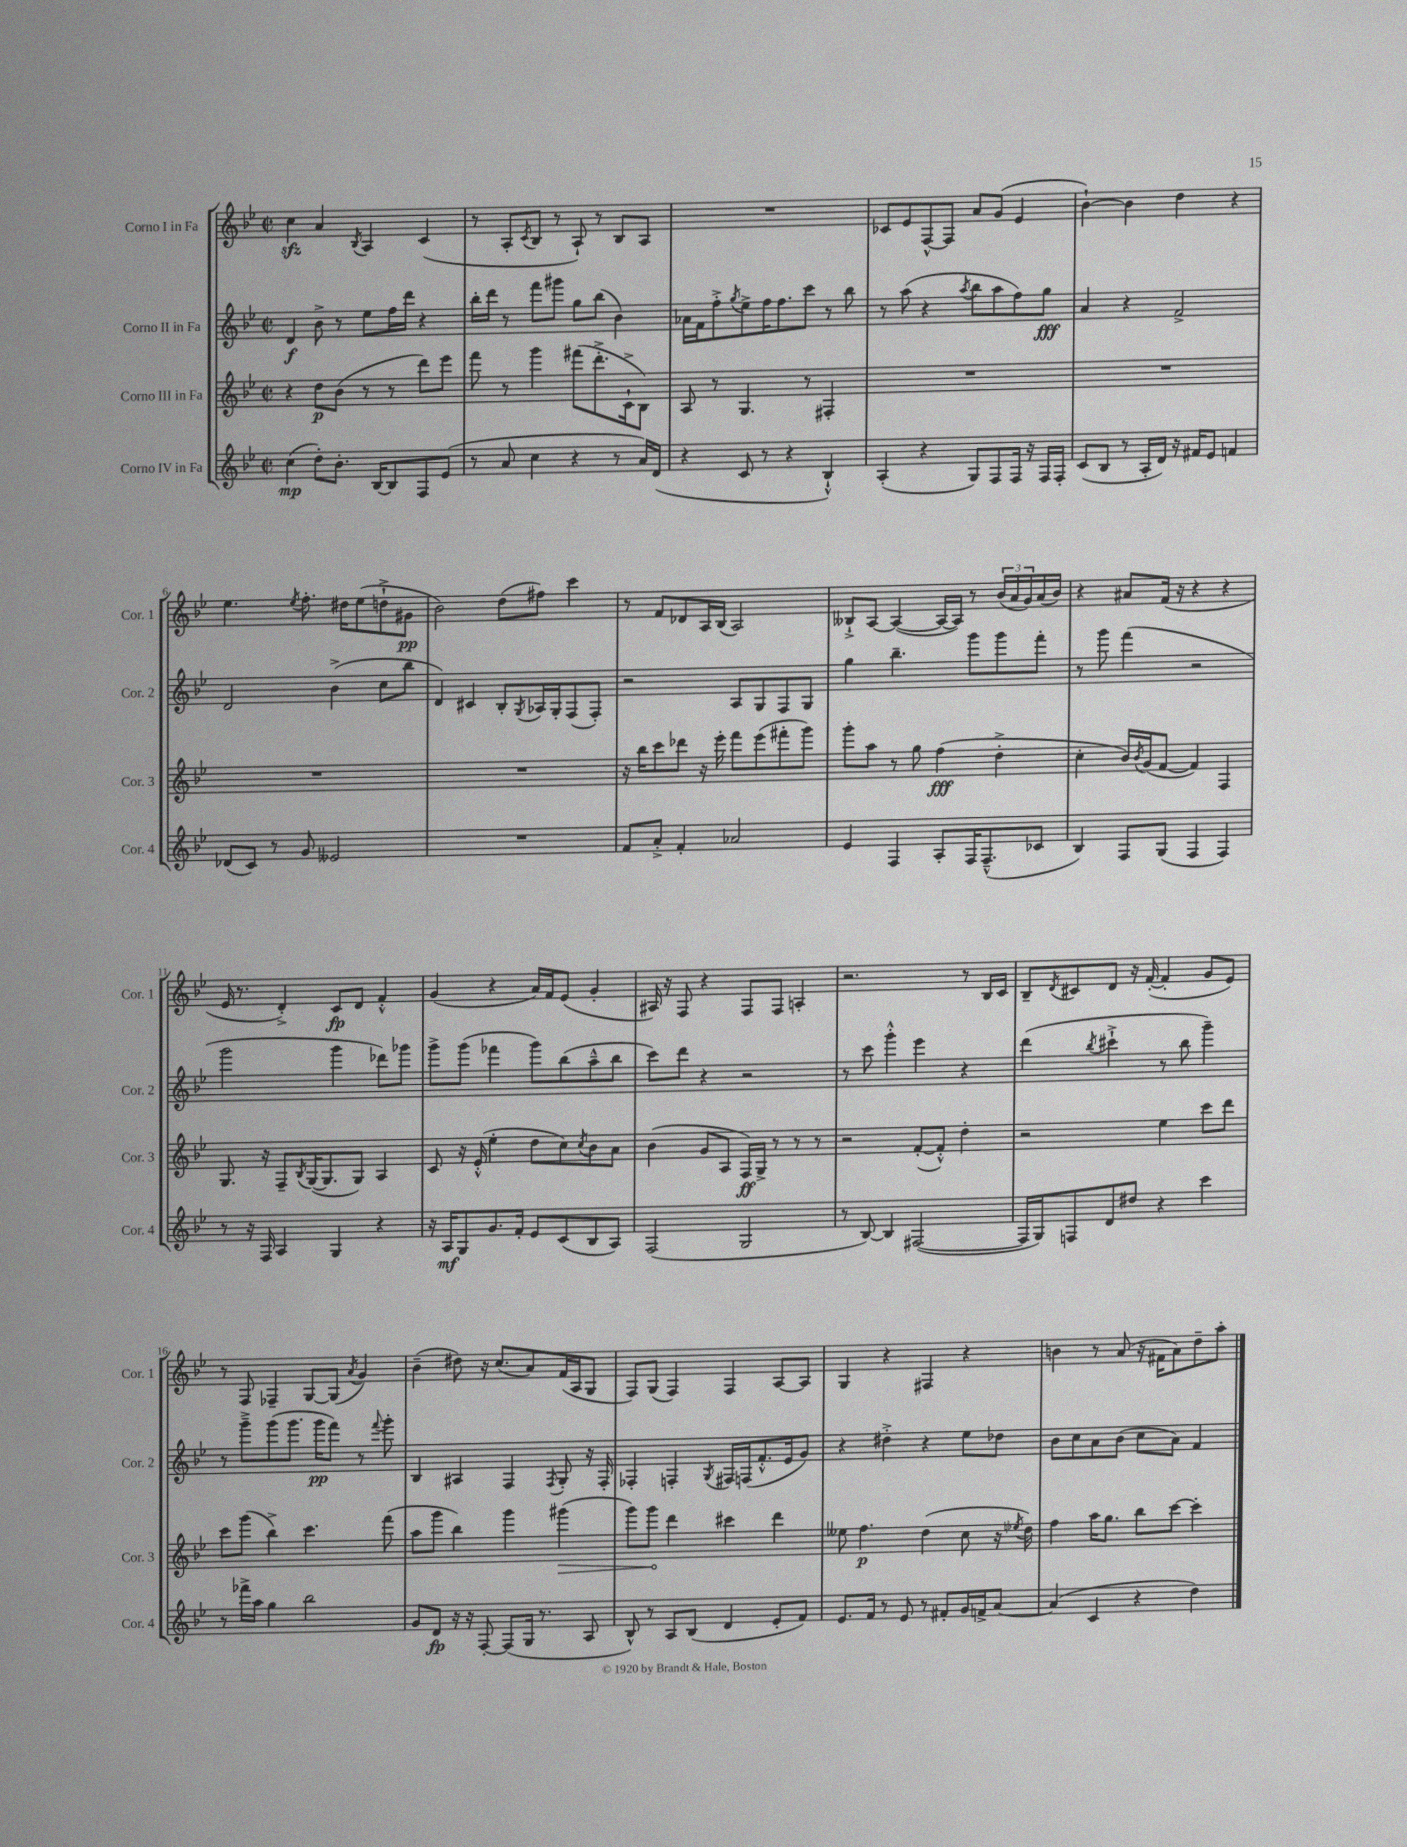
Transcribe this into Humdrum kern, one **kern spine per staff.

**kern	**kern	**kern	**kern
*staff4	*staff3	*staff2	*staff1
*clefG2	*clefG2	*clefG2	*clefG2
*k[b-e-]	*k[b-e-]	*k[b-e-]	*k[b-e-]
*M2/2	*M2/2	*M2/2	*M2/2
*met(c|)	*met(c|)	*met(c|)	*met(c|)
(4cc	4r	4d	4cc
8dd')	8dd	8b-^	4a
8.b-'	(8b-	8r	.
.	.	.	8qB-
.	8r	8ee-	4A
[16B-	.	.	.
8B-]	8r	16ff	.
.	.	16ddd	.
8F	8ddd)	4r	(4c
(8e-	8eee-	.	.
=	=	=	=
8r	8fff	16bb-'	8r
.	.	16ddd	.
8a	8r	8r	8A'
.	.	.	8qc
4cc	4ggg	8fff	8B-
.	.	8ggg#	8r
4r	(8fff#	8gg	8A`)
.	8.ddd'^	(8bb-	8r
8r	.	4b-)	8B-
.	16c`^	.	.
16a)	8B-)	.	8A
(16d	.	.	.
=	=	=	=
4r	8A	16a-	1r
.	.	16f	.
.	8r	8ff'^	.
.	.	8qgg	.
8c	4.G	8ee-^	.
8r	.	16ff	.
.	.	8.ff	.
4r	.	.	.
.	8r	8ccc	.
4B-`^^)	4F#'	8r	.
.	.	8bb-	.
=	=	=	=
(4A'	1r	8r	8c-
.	.	(8aa	8e-
4r	.	4r	[8F^^
.	.	.	8F]
.	.	8qaa	.
8G)	.	8bb-	8a
8F	.	8aa	(8g
16F	.	8ff)	4e-
16r	.	.	.
16F	.	8gg	.
16F'	.	.	.
=	=	=	=
(8c	1r	4a	[4b-`)
8B-	.	.	.
8r	.	4r	4b-]
16A'	.	.	.
16d)	.	.	.
16r	.	2f^	4dd
16f#	.	.	.
8e-	.	.	.
4f	.	.	4r
=	=	=	=
(8d-	1r	2d	4.ee-
8c)	.	.	.
8r	.	.	.
.	.	.	8qee-
8g	.	.	8.ff'
2e--	.	(4b-^	.
.	.	.	16dd#
.	.	.	(8ee-
.	.	8cc	8dd`^
.	.	8bb-	8g#
=	=	=	=
1r	1r	4d)	2b-)
.	.	4c#	.
.	.	8B-'	(8dd
.	.	8qG	.
.	.	16A-	8ff#)
.	.	16G'	.
.	.	(8F	4ccc
.	.	8F')	.
=	=	=	=
8f	16r	2r	8r
.	16bb-	.	.
8a'^	8ccc	.	8f
4f'	8ddd-	.	8d-
.	16r	.	16A
.	16eee-'	.	(16B-
2a-	8fff	8A	2A)
.	(8eee-	8G	.
.	8fff#'	8F	.
.	8ggg)	8G	.
=	=	=	=
4e-	8ggg'	4gg	8B--`^
.	8aa	.	[8A
4F	8r	4.bb-~	(4A_
.	8gg	.	.
8A'	(4ff	.	16A_
.	.	.	16A])
16F	.	8ggg	8r
(8.F~^^	.	.	.
.	4dd'^	8ggg	(24b-
.	.	.	24a
.	.	.	24g)
8c-	.	8fff'	(16a
.	.	.	16b-)
=	=	=	=
4B-)	4cc'	8r	4r
.	.	8ggg	.
8F	16b-)	(4fff	8a#
.	8qb-	.	.
.	(16g	.	.
(8G	[8f	.	(16f
.	.	.	16r
4F	4f])	2r	4r
4F)	4F	.	4r
=	=	=	=
8r	8.G	2ggg	16e-
.	.	.	8.r
16r	.	.	.
16F	16r	.	.
4A	8F~	.	4d'^)
.	8qB-	.	.
.	([16G	.	.
.	8.G]	.	.
4G	.	4ggg	8c
.	8G)	.	8d
4r	4A	8ddd-)	4f'^^
.	.	8ggg-	.
=	=	=	=
16r	8c	8ggg^	(4g
16A	.	.	.
8G	16r	(8ggg	.
.	(16e-'^^	.	.
8.g	4ee-'	4fff-	4r
16f'	.	.	.
8e-	8dd	8ggg)	16a)
.	.	.	16f
(8c	8cc)	(8bb-	(8e-
.	8qcc	.	.
8B-	8b-	8aa~^^	4g'
8A)	8a	8bb-	.
=	=	=	=
(2F	(4b-	8ccc)	16A#)
.	.	.	16r
.	.	8ddd	8F
.	8g	4r	4r
.	8A	.	.
2G	16F)	2r	8F
.	16G^	.	.
.	8r	.	8F
.	8r	.	4A'
.	8r	.	.
=	=	=	=
8r	2r	8r	2.r
[8B-)	.	8ccc	.
4B-]	.	4ggg'^^	.
([2F#	([8f'	4eee-	.
.	8f'^^])	.	.
.	4dd'	4r	8r
.	.	.	16B-
.	.	.	16c
=	=	=	=
16F#]	2r	(4ddd	8B-~
16G)	.	.	.
.	.	.	8qd
8F	.	.	8c#
.	.	8qbb-	.
8d	.	4ccc#`^	8d
8dd#	.	.	16r
.	.	.	([16f'
4r	4ee-	8r	4f']
.	.	8bb-	.
4ccc	8ccc	4ggg~)	8g
.	8ddd	.	8e-)
=	=	=	=
8r	8ccc	8r	8r
16fff-^	(8ggg	8ggg~^	8F
16aa	.	.	.
4gg	4bb-^)	(8ggg	4F-~
.	.	8.ggg	.
2bb-	4.ccc	.	[8G
.	.	16ggg	.
.	.	8fff)	(8G]
.	.	.	8qa
.	.	8r	4g)
.	.	8qqfff	.
.	(8fff	8ggg'	.
=	=	=	=
8g	8aa	4B-	(4b-~
8d	8ggg	.	.
16r	4bb-)	4A#	8dd#)
16r	.	.	.
[8F'	.	.	16r
.	.	.	(8.cc
(8F]	4ggg	4F	.
16G	.	.	8a)
8.r	.	.	.
.	.	8qF	.
.	(4ggg#	8G'	(16f
.	.	.	16A
8A	.	16r	8G
.	.	16F'	.
=	=	=	=
8B-^^)	8ggg)	4F-'	8F)
8r	8ggg	.	(8G
8A	4ddd	4F'	4F)
(8B-	.	.	.
.	.	8qG	.
4d	4ccc#	16F#	4F
.	.	(16F	.
.	.	8.f'^^	.
8e-'	4ddd	.	[8A
.	.	16e-	.
8f)	.	8g)	8A]
=	=	=	=
8.e-	8ee--	4r	4G
.	4.ff	.	.
16f	.	.	.
8r	.	4dd#'^	4r
8e-	.	.	.
8r	(4dd	4r	4F#
8f#'	.	.	.
16g	8cc	8ee-	4r
16f^	.	.	.
[8a	16r	8dd-	.
.	8qee-	.	.
.	16dd)	.	.
=	=	=	=
(4a]	4ff	8b-	4b
.	.	8cc	.
4c	16aa	8a	8r
.	8.gg	.	.
.	.	(8b-	(8a
4r	8bb-	8cc	16r
.	.	.	16f#
.	[8ccc	8a)	8a)
4dd)	4ccc']	4f	8dd~
.	.	.	8aa'
==	==	==	==
*-	*-	*-	*-
